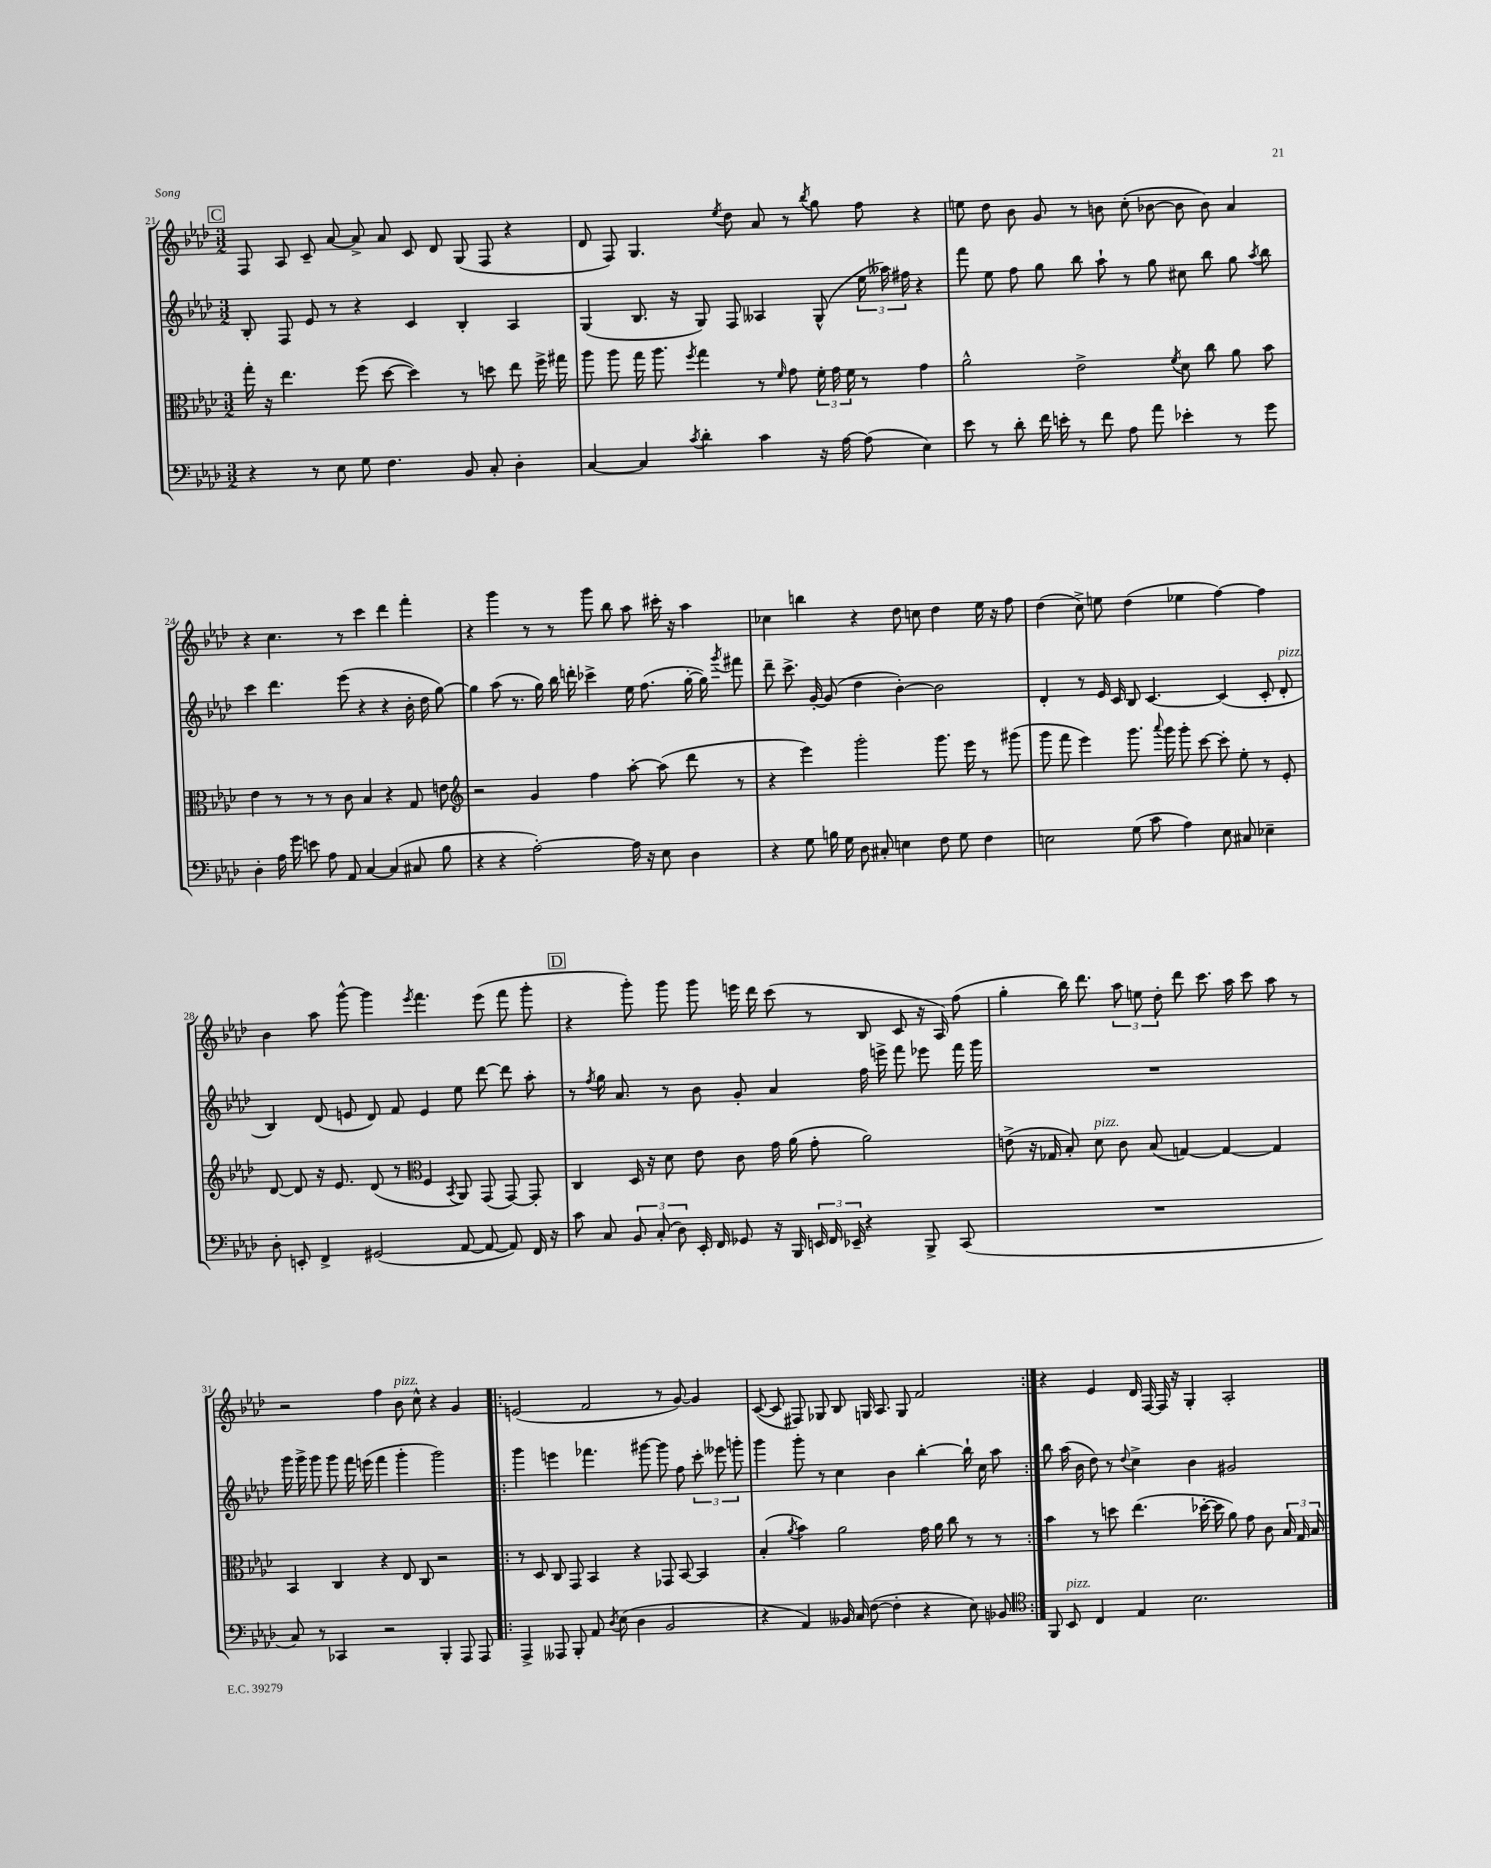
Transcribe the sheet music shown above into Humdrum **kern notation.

**kern	**kern	**kern	**kern
*staff4	*staff3	*staff2	*staff1
*clefF4	*clefC3	*clefG2	*clefG2
*k[b-e-a-d-]	*k[b-e-a-d-]	*k[b-e-a-d-]	*k[b-e-a-d-]
*M3/2	*M3/2	*M3/2	*M3/2
4r	16gg'	8B-'	8F
.	16r	.	.
.	4.ee-	8F	8A-
8r	.	8e-	8c~
8E-	.	8r	[8a-
8G	(8ff	4r	8a-^]
4.F	[8dd-	.	8a-
.	4dd-])	4c	8c
.	.	.	8d-
8BB-	8r	4B-'	(8G
8C'	8dd	.	8F
4D-'	8ee-	4A-	4r
.	16ff^	.	.
.	16gg#	.	.
=	=	=	=
[4C	8aa-	(4G	8d-
.	8aa-	.	8F)
4C]	16gg	8.B-	4.G
.	8.aa-	.	.
.	.	16r	.
8qc	8qff	.	.
4d-'	4gg	8G)	.
.	.	.	8qee-
.	.	8F	8dd-
4c	8r	4A--	8a-
.	16qqf	.	.
.	8g	.	8r
.	.	.	8qbb-
16r	24f'	(8G^^	8gg
.	24g	.	.
[16A-	.	.	.
.	24f	.	.
(8A-]	8r	24ee-	8ff
.	.	24aa--)	.
.	.	24ff#	.
4E-)	4g	4r	4r
=	=	=	=
8e-	2a-^^	8fff	8ee
8r	.	8ee-	8dd-
8d-'	.	8ff	8b-
16f	.	8gg	8g
16e'	.	.	.
8r	2e-^	8bb-	8r
8f	.	8aa-`	8b
8A-	.	8r	(8cc'
8a-	.	8gg	[8b-
.	8qf	.	.
4e-'	8d-	8cc#	8b-]
.	8cc	8bb-	8b-)
8r	8a-	8gg	4a-
.	.	8qaa-	.
8g	8b-	8bb-	.
=	=	=	=
4D-'	4e-	4ccc	4r
16A-	8r	4.ddd-	4.cc
16g	.	.	.
8e	8r	.	.
8A-	8r	.	.
8AA-	8c	(8eee-	8r
[4C	4B-	4r	4ccc
(4C]	4r	4r	4ddd-
8C#	8G	16b-'	4fff'
.	.	16dd-	.
8B-	8e	[8gg)	.
=	=	=	=
*	*clefG2	*	*
4r	2r	4gg]	4r
4r	.	(8aa-	4ggg
.	.	8.r	.
[2A-')	4g	.	8r
.	.	16gg)	.
.	.	16bb-	8r
.	.	16ddd'	.
.	4ff	4ccc-^	8ggg
.	.	.	8bb-
16A-]	[8aa-'	16ee-	8aa-
16r	.	(8.ff	.
8E-	(8aa-]	.	16ccc#'
.	.	.	16r
4D-	8ddd-	[16gg'	4aa-
.	.	16gg])	.
.	.	8qggg	.
.	8r	8fff#	.
=	=	=	=
4r	4r	8ddd-~	4cc-
.	.	8.ccc^	.
8G	4eee-)	.	4bb
.	.	[16g'	.
16B	.	(8g]	.
16G	.	.	.
8D-	2ggg'	4dd-	4r
8C#'	.	.	.
4E	.	[4b-')	8dd-
.	.	.	8cc
8F	8.ggg	2b-]	4dd-
8G	.	.	.
.	16eee-	.	.
4F	8r	.	16ee-
.	.	.	16r
.	(8ggg#	.	8ff
=	=	=	=
2E	8ggg	4d-'	(4dd-
.	8fff	.	.
.	4eee-)	8r	8cc^)
.	.	16e-	8ee
.	.	16c	.
(8G	8.ggg	8B-	(4dd-
8c	.	[4.c	.
.	8qqaaa-	.	.
.	16ggg	.	.
4A-)	8ggg'	.	4ee-
.	[8ccc	.	.
8E	8ccc']	(4c]	[4ff)
8C#	8ee-'	.	.
4E-~	8r	8c'	4ff]
.	8e-'	8d-'	.
=	=	=	=
8D-'	[8d-	4B-)	4b-
8EE'	8d-]	.	.
4FF^	16r	(8d-	8aa-
.	8.e-	.	.
.	.	8e	[8ggg^^
(2GG#	(8d-	8d-)	4ggg]
.	8r	8f	.
*	*clefC3	*	*
.	.	.	8qeee-
.	4F	4e	4.fff
.	8qBB-	.	.
[8AA-	8AA-)	8ee-	.
8AA-_	(8GG	[8ddd-	(8eee-
8AA-])	[8GG)	8ddd-]	8fff
16FF	8GG']	8aa-'	8ggg'
16r	.	.	.
=	=	=	=
8c	4C	8r	4r
.	.	8qff	.
8C	.	16gg	.
.	.	8.a-	.
12BB-	16D-	.	8ggg')
.	16r	.	.
(12C'	.	.	.
.	8d-	8r	8ggg
12D-)	.	.	.
16EE-'	8e-	8b-	8ggg
16FF	.	.	.
8GG-	8c	8g'	16eee
.	.	.	16ddd-
16r	16g	4a-	(8ccc
16BBB-	(16a-	.	.
24EE	8g'	.	8r
24FF	.	.	.
24EE-~	.	.	.
4r	2a-)	16ff	8B-
.	.	16eee^	.
.	.	8fff	8c
8BBB-^	.	8eee-	16r
.	.	.	16A-)
(8CC	.	16fff	(8ff
.	.	16ggg	.
=	=	=	=
1.r	(8e^	1.r	4gg'
.	16r	.	.
.	16G-	.	.
.	8B-')	.	16bb-)
.	.	.	8.ddd-
.	8d-	.	.
.	8c	.	12aa-
.	.	.	12ee
.	(8B-	.	.
.	.	.	12dd-'
.	[4G)	.	8ddd-
.	.	.	8.ccc
.	4G_	.	.
.	.	.	16aa-
.	.	.	8ccc
.	4G]	.	8aa-
.	.	.	8r
=	=	=	=
8C)	4BB-	16ggg	2r
.	.	16ggg^	.
8r	.	8ggg	.
4CC-	4C	8ggg	.
.	.	16fff	.
.	.	(16eee	.
2r	4r	4fff	4ff
.	8E-	4ggg'	8b-
.	8C	.	8cc^^
4BBB-'	2r	2ggg)	4r
8AAA-	.	.	4g
8AAA-	.	.	.
=!|:	=!|:	=!|:	=!|:
4AAA-^	8r	4ggg	(2e
.	8D-	.	.
8AAA--	8C	4eee	.
8BBB-'	8GG	.	.
8AA-	4BB-	4.fff-	2f
8qD-	.	.	.
(8E-	.	.	.
4D-	4r	.	.
.	.	[8ggg#	.
2BB-	8GG-	8ggg#]	8r
.	[8BB-	8ff	[8g)
.	4BB-]	12ccc'	4g]
.	.	12eee--	.
.	.	12ggg'	.
=	=	=	=
4r	(4B-'	4ggg	([8c
.	.	.	8c]
.	8qa-	.	.
4AA-)	4b-)	8ggg'	8F#)
.	.	8r	8G-
16BB--	2a-	4cc	8B-
16C	.	.	.
([8F	.	.	16G
.	.	.	8.A-
4F']	.	4b-	.
.	.	.	8G
4r	16g	[4bb-'	2f
.	16a-	.	.
.	8cc	.	.
8E-)	8r	16bb-`]	.
.	.	16cc	.
8BB-	8r	8aa-	.
=:|!	=:|!	=:|!	=:|!
*clefC4	*	*	*
8FF	4b-	8bb-	4r
8BB-	.	(16aa-	.
.	.	16b-	.
4C	8r	8dd-)	4e-
.	8dd	8r	.
.	.	8qqdd-	.
4E-	(4.ee-	4cc^	16d-
.	.	.	[16F
.	.	.	16F]
.	.	.	16r
2.B-	.	4b-	4G'
.	[16dd-'	.	.
.	16dd-]	.	.
.	8a-)	2g#	2A-'
.	8g	.	.
.	8c	.	.
.	24B-	.	.
.	24G	.	.
.	24B-	.	.
==	==	==	==
*-	*-	*-	*-
